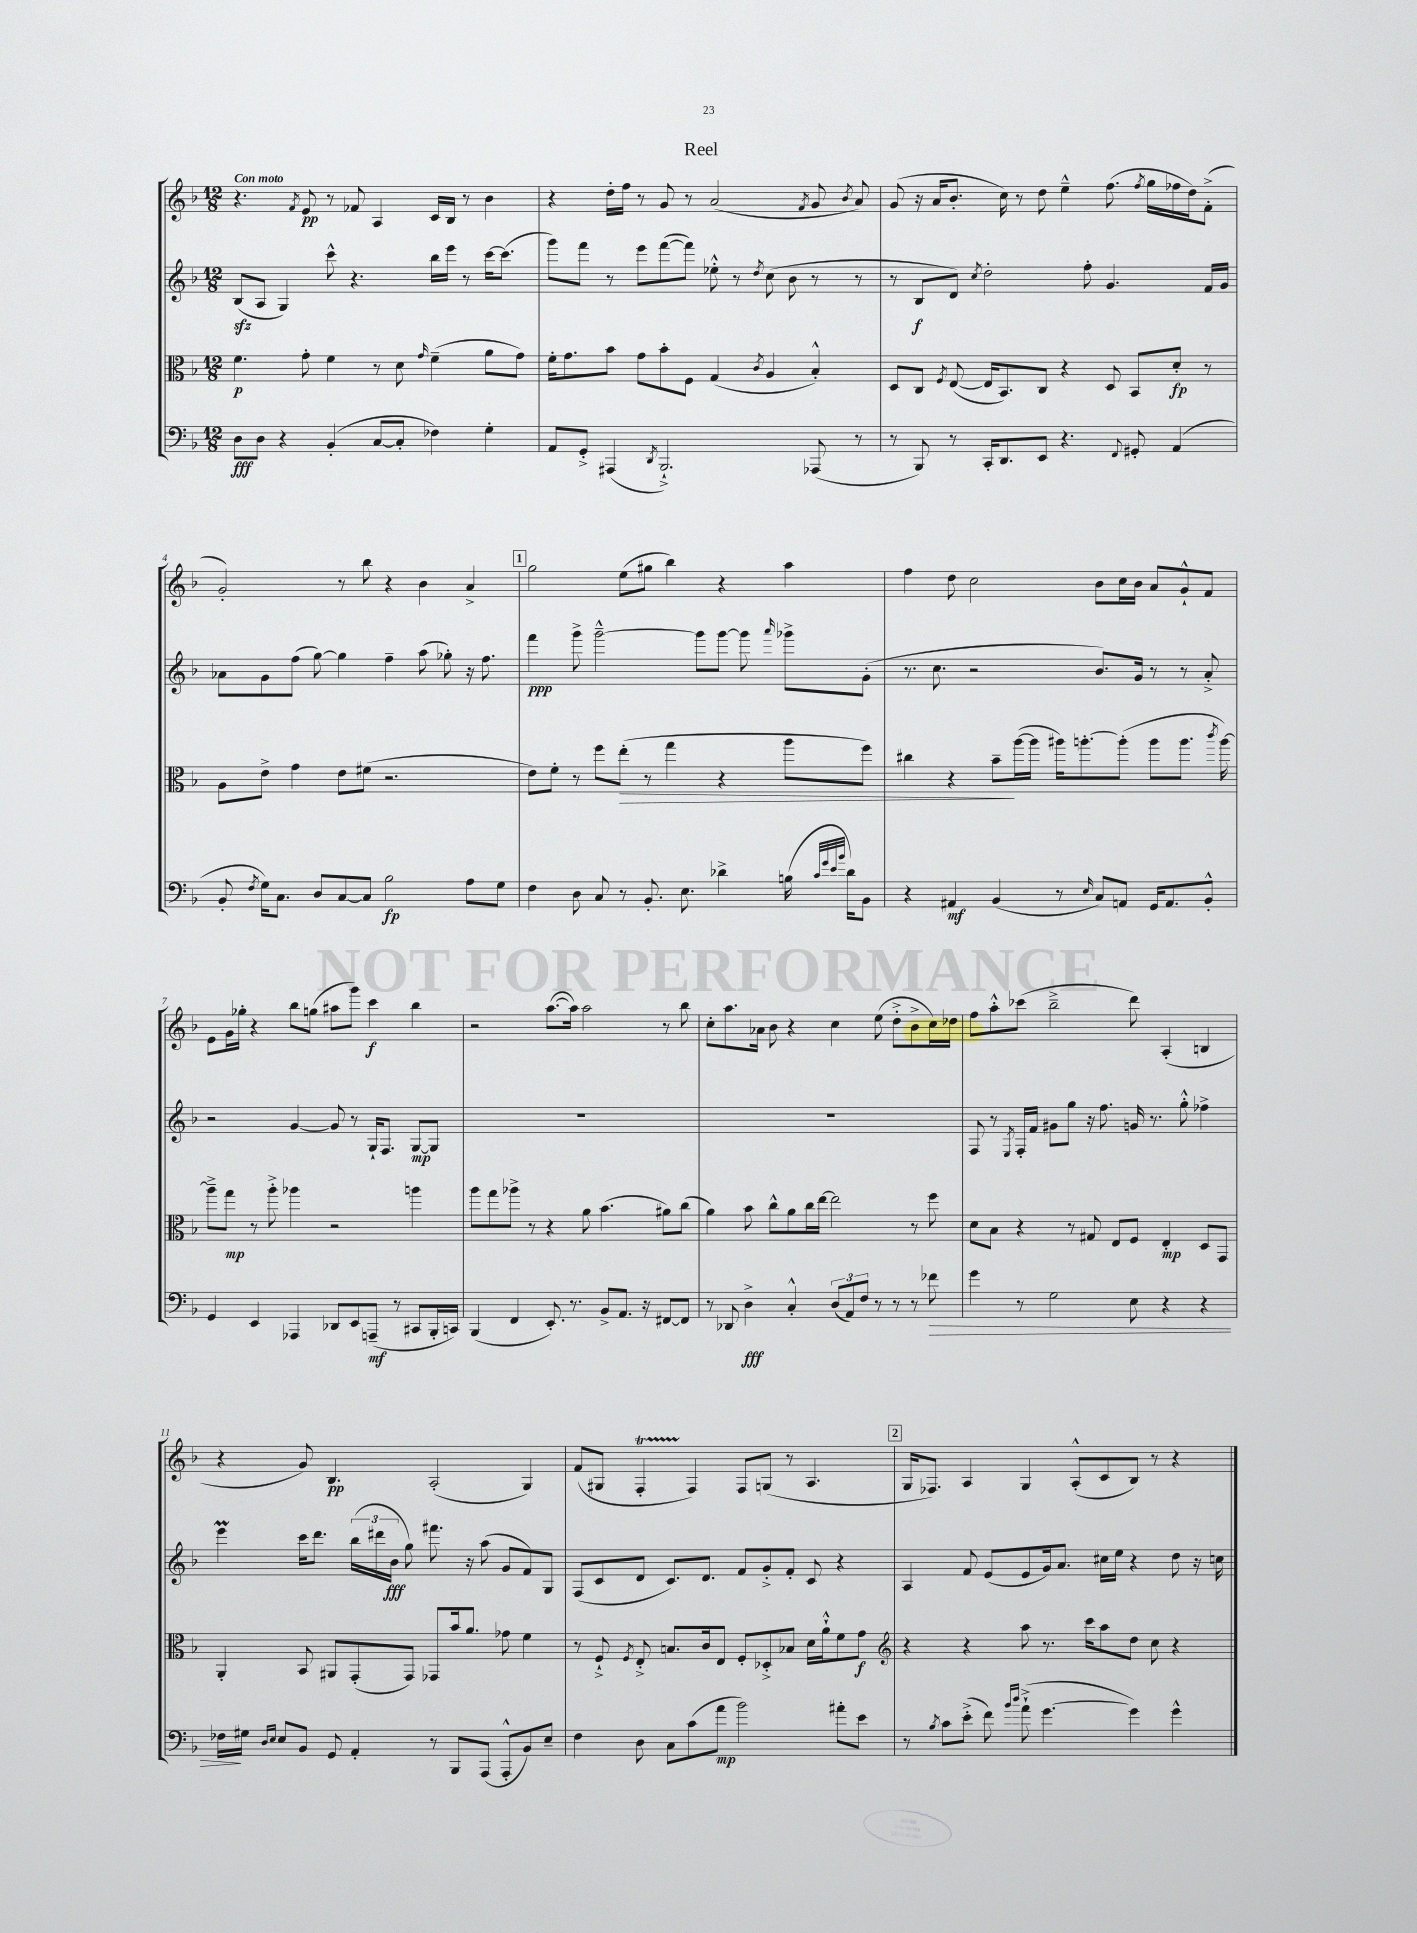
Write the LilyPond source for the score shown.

\header { title = "Reel" }
<<
\new StaffGroup <<
\new Staff = "s0" {
    \clef treble \key f \major \numericTimeSignature \time 12/8 \tempo "Con moto"
    \autoBeamOff r4. \acciaccatura { f'8 } e'8\pp r8 fes'8 a4 c'16[ bes16] r8 bes'4 |
    r4 d''16[-. f''16] r8 g'8 r8 a'2( \acciaccatura { f'8 } g'8 \acciaccatura { bes'8 } a'8) |
    g'8( r16 a'16[ bes'8.]-. c''16) r8 d''8 e''4---^ f''8.( \acciaccatura { f''8 } g''16[ fes''16 d''16) f'8]-.->( |
    g'2-.) r8 bes''8 r4 bes'4 a'4-> |
    \mark \markup { \box "1" } g''2 e''8[( gis''8] bes''4) r4 a''4 |
    f''4 d''8 c''2 bes'8[ c''16 bes'16] a'8[ g'8-!-^ f'8] |
    e'8[ g'16 ges''16]-. r4 bes''8[ g''8]( ais''8[ g'''8]) c'''4\f bes''4 |
    r2 a''8.[~( a''16]) a''2 r8 bes''8 |
    c''8[-. a''8. aes'16] bes'8 r4 c''4 e''8( d''8[-.-> bes'8-> c''16) des''16] |
    f''8[ a''8-.-^ ces'''8]( bes''2---> d'''8) a4-.( b4 |
    r4 g'8) bes4.\pp a2-.( g4) |
    f'8[( gis8] f4-.\startTrillSpan f4\stopTrillSpan) f8[ g8]( r8 a4. |
    \mark \markup { \box "2" } g16[ fes8.]) a4 g4 a8[-.-^( c'8 bes8]) r8 r4 \bar "|." |
}
\new Staff = "s1" {
    \clef treble \key f \major \numericTimeSignature \time 12/8
    \autoBeamOff bes8[\sfz( a8] g4) c'''8-^ r4. bes''16[ e'''16] r8 c'''16[~ c'''8.]( |
    g'''8[) f'''8] r8 e'''8[ f'''8~( f'''8]) ees''8-.-^ r8 \acciaccatura { d''8 } c''8( bes'8 r8 r8 |
    r8 bes8[\f d'8]) \acciaccatura { c''8 } d''2-. f''8-. g'4. f'16[ g'16] |
    aes'8[ g'8 f''8]( g''8~) g''4 f''4-- a''8( ges''8-.) r16 f''8. |
    \mark \markup { \box "1" } f'''4\ppp g'''8-> g'''2~---^ g'''8[ g'''8]~ g'''8 \grace { a'''16 } ges'''8[-> g'8]-.( |
    r8. c''8. r2 bes'8.[) g'16] r8 r8 a'8-.-> |
    r2 g'4~ g'8 r8 g16[-! f8.] g8[~\mp g8] |
    R1. |
    R1. |
    f8 r8 \acciaccatura { e8 } f16[-. f'16] gis'8[ g''8] r16 f''8. g'16 r8. g''8-.-^ fes''4-> |
    e'''4\prall c'''16[ d'''8.] \tuplet 3/2 { bes''16[( dis'''16 bes'16]\fff } g''8) fis'''8. r16 a''8( g'8[ f'8) g8] |
    f8[( c'8 d'8] c'8.[) d'8.] f'8[ g'8-.-> f'8]-. c'8 r4 |
    \mark \markup { \box "2" } a4 f'8 e'8[( e'8 g'16) a'8.] cis''16[ e''16] r4 d''8 r16 c''16 \bar "|." |
}
\new Staff = "s2" {
    \clef alto \key f \major \numericTimeSignature \time 12/8
    \autoBeamOff f'4.\p g'8-. f'4 r8 d'8 \grace { g'16 } f'4--( a'8[ g'8]) |
    f'16[-. g'8. bes'8] g'8[ bes'8-. f8] g4( \acciaccatura { c'8 } a4 bes4-.-^) |
    d8[ c8] \acciaccatura { f8 } e8~( e16[ bes,8.) c8] r4 d8 bes,8[ d'8]-.\fp r8 |
    a8[ e'8]-> g'4 e'8[ fis'8]( r2. |
    \mark \markup { \box "1" } e'8[) f'8]-. r8 f''8[ e''8]-.\>( r8 g''4 r4 a''8[ f''8]) |
    cis''4 r4 bes'8[--\! a''16~( a''16] ais''16[) a''8.~-. a''8]-.( a''8[ a''8.] \acciaccatura { c'''8 } a''16~) |
    a''8[---> g''8]\mp r8 a''8-.-> aes''4 r2 a''4 |
    a''8[ g''8 aes''8]-> r8 r4 a'8 bes'4.( ais'8[) c''8]( |
    a'4) bes'8 c''8[-^ a'8 c''16 e''16]~ e''2 r8 f''8 |
    d'8[ bes8] r4 r8 gis8 e8[ f8] e4-.\mp d8[ g,8] |
    a,4-. bes,8 ais,8[ g,8-.( g,8]) ges,8[ bes'16 a'8.] ges'8 f'4 |
    r8 f8-!-> \acciaccatura { f8 } e8-.-> b8.[ c'16 e8] f8[-. des8-.-> bes8] d'16[ a'16-!-^ f'8 g'8]\f |
    \mark \markup { \box "2" } \clef treble r4 r4 a''8 r8. c'''16[ a''8 d''8] c''8 r4 \bar "|." |
}
\new Staff = "s3" {
    \clef bass \key f \major \numericTimeSignature \time 12/8
    \autoBeamOff d8[\fff d8] r4 bes,4-.( c8[~ c8]-. fes4) g4-. |
    a,8[ g,8]-.-> ais,,4( \acciaccatura { d,8 } bes,,2.-!->) aes,,8( r8 |
    r8 bes,,8) r8 c,16[-. d,8. e,8] r4. \appoggiatura { f,8 } gis,8-. a,4( |
    bes,8-. \acciaccatura { f8 } g16[) c8.] d8[ c8~ c8] bes2\fp a8[ g8] |
    \mark \markup { \box "1" } f4 d8 c8 r8 bes,8.-. e8. des'4-> b16( \grace { c'32[ g'32 e'32 bes'32] } des'16[) bes,8] |
    r4 ais,4\mf bes,4( r8 \grace { e16 } c8[) a,8] g,16[ a,8. bes,8]-.-^ |
    g,4 e,4 aes,,4 des,8[ e,8 a,,8]--\mf( r8 cis,8[ bes,,16-. c,16]) |
    bes,,4( f,4 e,8.-.) r8. bes,8[-> a,8.] r16 fis,8[~ fis,8] |
    r8 des,8 d4->\fff c4-.-^ \tuplet 3/2 { d8[( a,8) f8] } r8 r8 r8 fes'8\> |
    g'4 r8 g2 e8 r4 r4 |
    fes16[\! gis16] \grace { d16[ e16] } e8[ bes,8] g,8 a,4-. r8 bes,,8[ a,,8]( a,,8[-.-^ bes,8) e8]-- |
    f4 d8 c8[ c'8( a'8]\mp bes'2) ais'8[-. e'8] |
    \mark \markup { \box "2" } r8 \acciaccatura { bes8 } c'8[ e'8]-.->( f'8) \grace { bes'16[ d''16] } a'8-!->( g'4.~ g'4) g'4-^ \bar "|." |
}
>>
>>
